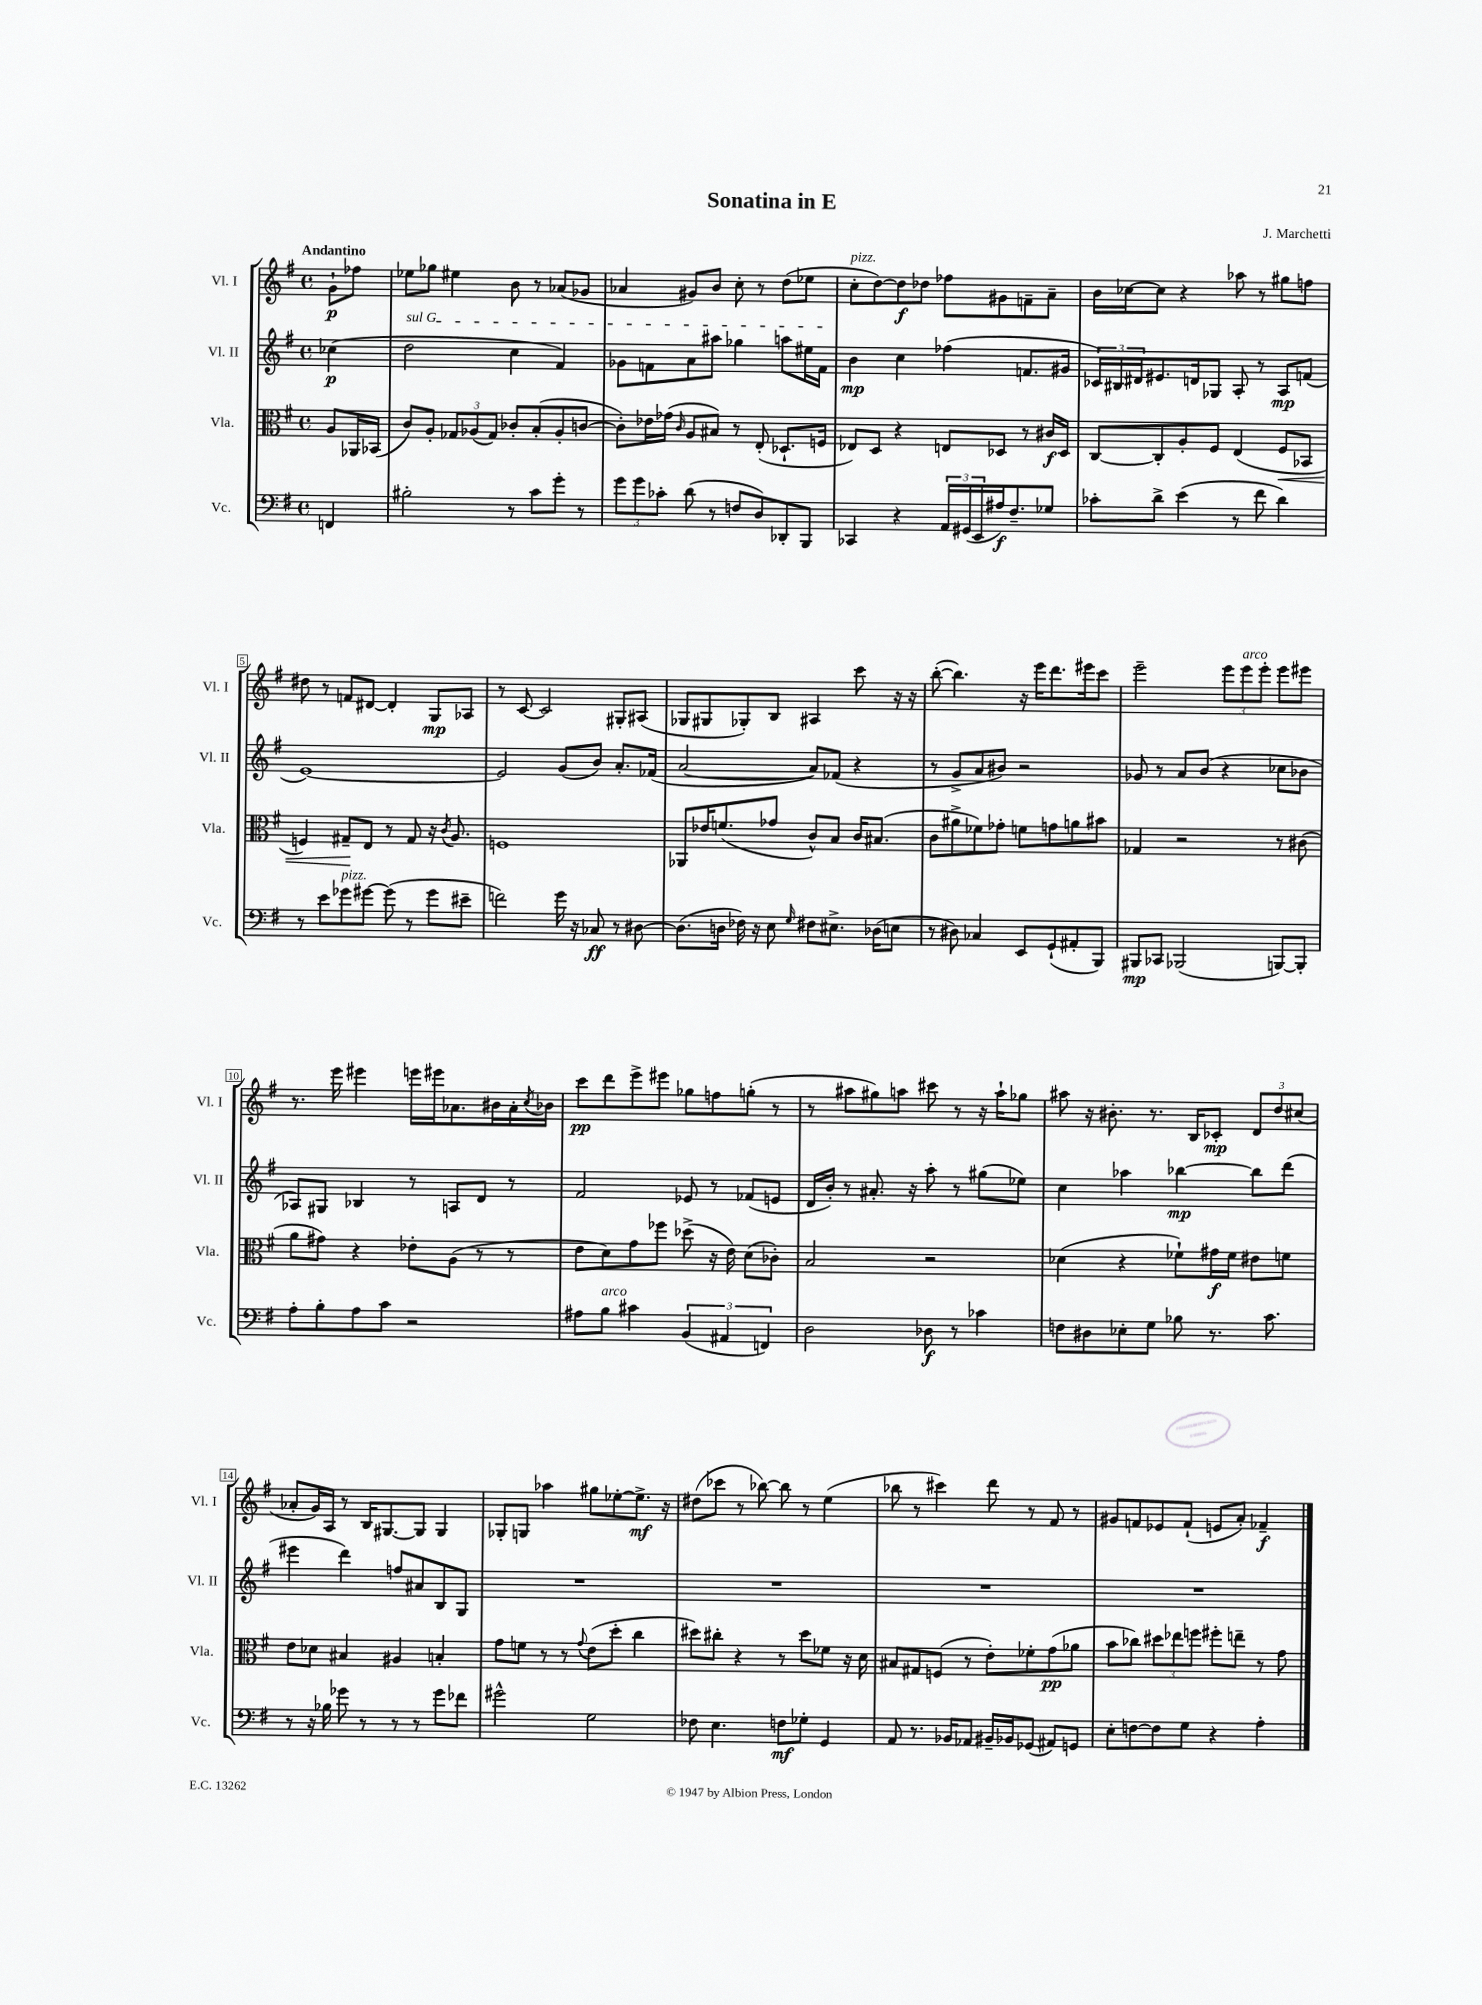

**kern	**kern	**kern	**kern
*staff4	*staff3	*staff2	*staff1
*clefF4	*clefC3	*clefG2	*clefG2
*k[f#]	*k[f#]	*k[f#]	*k[f#]
*M4/4	*M4/4	*M4/4	*M4/4
*met(c)	*met(c)	*met(c)	*met(c)
4FF/	8A/L	(4cc-\	8g`\L
.	16AA-/L	.	8ff-\J
.	(16BB-/JJ	.	.
=	=	=	=
2B#'\	8c/L)	2dd\	8ee-\L
.	8A'/J	.	8gg-\J
.	12G-/L	.	4ee#\
.	(12A-/	.	.
.	12G-/J)	.	.
8r	8c-'/L	4cc\	8b\
8c\L	(8B'/	.	8r
8g'\J	8A-'/	4f#/)	(8a-/L
8r	[8c/J	.	8g-/J
=	=	=	=
12g\L	8c'\]L)	8g-\L	4a-/
12g\	.	.	.
.	16e-\L	8f\	.
12c-'\J	.	.	.
.	(16g-\JJ	.	.
.	16qqc/	.	.
(8d\	8A/L	8a\	8g#/L)
8r	8B#/J)	8aa#\J	8b/J
8F/L	8r	4gg-\	8cc'\
8D/)	(8E'/	.	8r
8DD-'/	8.D-`/L	8aa\L	(8dd\L
8BBB/J	.	16ee#\L	8ee-\J
.	16F/Jk	16f\JJ	.
=	=	=	=
4CC-/	8E-/L)	4b\	8cc'\L
.	8D/J	.	[8dd\)
4r	4r	4cc\	8dd\]
.	.	.	8dd-\J
24AA/LL	8E/L	(4ff-\	8ff-\L
(24GG#/	.	.	.
24EE/	.	.	.
16A#/J)	8D-/J	.	8g#\
8.F#~/	.	.	.
.	8r	8.f/L	8f~\
8G-/J	16c#/LL	.	8a~\J
.	16D-/JJ	16g#/Jk	.
=	=	=	=
8c-'\L	[8C/L	24c-/LL)	16b\LL
.	.	24B#/	.
.	.	.	[16cc-\J
.	.	24d#/J	.
8d^\J	8C'/]	8.e#/	8cc-\]J
(4e\	8A'/	.	4r
.	.	16d/k	.
.	8F#/J	8G-/J	.
8r	(4E/	8A'/	8aa-\
8f#\	.	8r	8r
4d\)	8F#/L	8A/L	8gg#\L
.	8BB-/J	(8f/J	8ff\J
=	=	=	=
8r	4F/)	[1e)	8dd#\
8e\L	.	.	8r
8g-\	8G#~/L	.	8f/L
[8g#\J	8E/J	.	[8d#/J
(8g#\]	8r	.	4d#'/]
8r	8G#/	.	.
8g#\L	16r	.	8G/L
.	8qc/	.	.
.	8.A/	.	.
8e#~\J	.	.	8A-/J
=	=	=	=
2f\)	1F	2e/]	8r
.	.	.	[8c/
.	.	.	2c/]
16g\	.	(8g/L	.
16r	.	.	.
8C-/	.	8b/J)	.
8r	.	8.a'/L	8G#'/L
[8D#\	.	.	(8A#/J
.	.	(16f-/Jk	.
=	=	=	=
(8.D#\]L	8AA-/L	[2a/	8G-/L
.	16e-/K	.	8G#/
16D\Jk	(8.f/	.	.
16F-\)	.	.	8G-'/)
16r	.	.	.
8E\	8g-/J	.	8B/J
16qqG/	.	.	.
8F#\L	8c^^/L)	8a/]L)	4A#/
8.E#^\J	8B/J	(8f-/J	.
.	16c/LK	4r	8ccc\
(16D-\LK	(8.B#/J	.	.
8E\J	.	.	16r
.	.	.	16r
=	=	=	=
8r	8c\L	8r	([8bb'\
8D#\)	8a#^\	8g^/L	4.bb\])
4C-/	8f-\)	8a/	.
.	8g-'\J	8b#/J)	.
8EE/L	8f\L	2r	16r
.	.	.	16eee\LK
(8GG`/	8g\	.	8.ddd\
8AA#'/	8a\	.	.
.	.	.	16eee#\k
8BBB/J)	8b#\J	.	8ccc\J
=	=	=	=
8BBB#/L	4G-/	8g-/	2eee~\
8CC-/J	.	8r	.
(2BBB-/	2r	8a/L	.
.	.	(8b/J	.
.	.	4r	12eee\L
.	.	.	12eee\
.	.	.	12eee'\J
[8BBB/L)	8r	8cc-\L	8eee\L
8BBB'/]J	(8c#\	8b-\J	8eee#\J
=	=	=	=
8A'\L	8a\L	8A-/L)	8.r
8B'\	8g#\J)	8G#/J	.
.	.	.	16eee\
8A\	4r	4B-/	4eee#\
8c\J	.	.	.
2r	8e-'\L	8r	16eee\LL
.	.	.	16eee#\J
.	(8A\J	8A/L	8.a-\
.	8r	8d/J	.
.	.	.	16b#\L
.	8r	8r	16a-'\
.	.	.	8qcc/
.	.	.	16b-\JJ
=	=	=	=
8A#\L	8e\L	2f#/	8ccc\L
8B\J	8d\)	.	8ddd\
4c#\	8g\	.	8eee^\
.	8ff-\J	.	8eee#\J
(6BB/	(8dd-^\	8e-/	8gg-\L
.	16r	8r	8ff\
6AA#/	.	.	.
.	16e\)	.	.
.	(8d\L	(8f-/L	(8gg'\J
6FF/)	.	.	.
.	8c-'\J)	8e/J	8r
=	=	=	=
2D\	2B/	16d/LL	8r
.	.	16b'/JJ)	.
.	.	8r	8aa#\L
.	.	8.a#'/	8gg#\)
.	.	.	8aa\J
.	.	16r	.
8D-\	2r	8aa'\	8ccc#\
8r	.	8r	8r
4c-\	.	(8gg#\L	16r
.	.	.	16aa`\LK
.	.	8ee-\J)	8gg-\J
=	=	=	=
8F\L	(4d-\	4cc\	8aa#\
8D#\	.	.	16r
.	.	.	8.b#'\
8E-'\	4r	4aa-\	.
8G\J	.	.	8.r
8B-\	8f-`\L)	[4bb-\	.
.	.	.	16B/LK
8.r	16g#\L	.	8c-'/J
.	16f-\JJ	.	.
.	8e#\L	8bb-\]L	12d/L
8.c\	.	.	.
.	.	.	12dd/
.	8f\J	(8ddd\J	.
.	.	.	(12cc#/J
=	=	=	=
8r	8e\L	4eee#\	8a-'/L
16r	8d-\J	.	16g/L)
16B-\	.	.	16A/JJ
8g-\	4B#/	4ddd\)	8r
8r	.	.	16B/LK
.	.	.	[8.G#/
8r	4A#/	8ff/L	.
8r	.	8a#/	8G#/]J
8g-\L	4B'/	8B/	4G#/
8f-\J	.	8G/J	.
=	=	=	=
2g#^^\	8g\L	1r	8G-'/L
.	8f\J	.	8G/J
.	8r	.	4aa-\
.	8r	.	.
.	8qqg/	.	.
2G\	(8e\L	.	8gg#\L
.	8dd'\J	.	[8ee-'\
.	4cc\	.	8.ee-^\]J
.	.	.	16r
=	=	=	=
8F-\	8dd#\L)	1r	(8dd#\L
4.E\	8cc#'\J	.	8ccc-\J
.	4r	.	8r
.	.	.	[8bb-\)
8F\L	8r	.	8bb-\]
8G-'\J	8dd#\L	.	8r
4GG/	8f-\J	.	(4ee\
.	16r	.	.
.	16d\	.	.
=	=	=	=
8AA/	8B#/L	1r	8bb-\
8.r	8G#/	.	8r
.	(8F/J	.	4ccc#\)
16BB-/LK	.	.	.
8AA-/J	8r	.	.
16BB#~/LL	8e'\L)	.	8ddd\
16BB-/J	.	.	.
(8GG-/J	8f-'\	.	8r
8AA#/L)	(8g\	.	8f#/
8GG/J	8a-\J	.	8r
=	=	=	=
8E'\L	8b\L	1r	8g#/L
[8F\	8cc-\J)	.	8f/
8F\]	12dd#\L	.	8e-/
.	12ee-\	.	.
8G\J	.	.	(8f`/J
.	12ff\J	.	.
4r	8ff#'\L	.	8e/L
.	8ee~\J	.	8a'/J)
4A'\	8r	.	4f-~/
.	8g\	.	.
==	==	==	==
*-	*-	*-	*-
